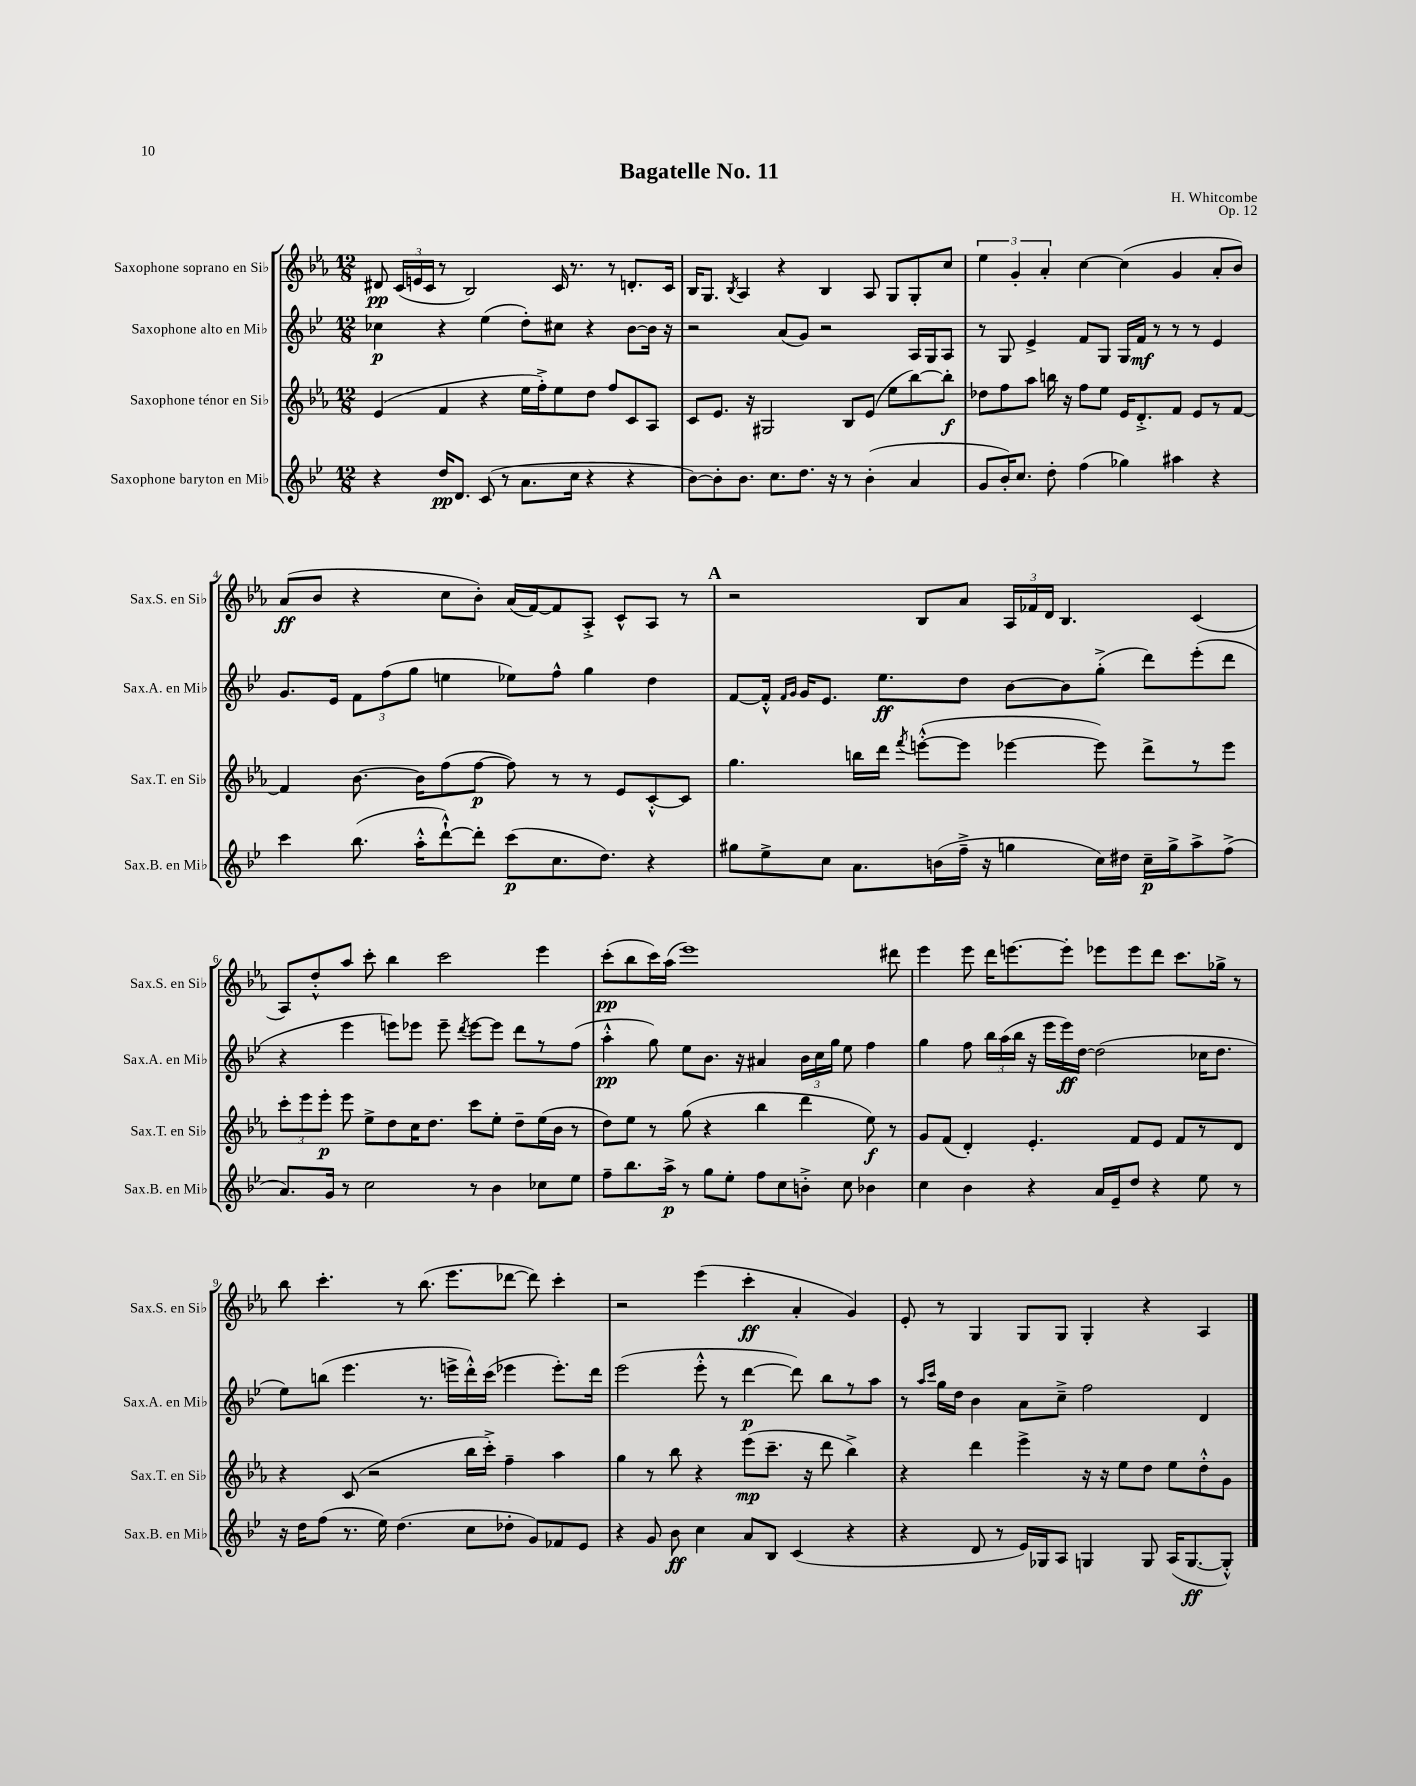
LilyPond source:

\header { title = "Bagatelle No. 11" composer = "H. Whitcombe" opus = "Op. 12" }
<<
\new StaffGroup <<
\new Staff = "s0" \with { instrumentName = "Saxophone soprano en Sib" shortInstrumentName = "Sax.S. en Sib" } {
    \clef treble \key ees \major \numericTimeSignature \time 12/8
    \autoBeamOff dis'8\pp \tuplet 3/2 { c'16[( e'16 c'16] } r8 bes2) c'16 r8. r8 d'8.[-. c'16] |
    bes16[ g8.] \acciaccatura { bes8 } aes4 r4 bes4 aes8 g8[ g8-. c''8] |
    \tuplet 3/2 { ees''4 g'4-. aes'4-. } c''4~ c''4( g'4 aes'8[-. bes'8]) |
    aes'8[\ff( bes'8] r4 c''8[ bes'8]-.) aes'16[( f'16~) f'8 aes8]-.-> c'8[-^ aes8] r8 |
    \mark \markup { \bold "A" } r2 bes8[ aes'8] \tuplet 3/2 { aes16[ fes'16 d'16] } bes4. c'4( |
    aes8[) d''8-.-^ aes''8] c'''8-. bes''4 c'''2 ees'''4 |
    c'''8[-.\pp( bes''8 c'''16) aes''16]( ees'''1) dis'''8 |
    ees'''4 ees'''8 d'''16[ e'''8.~ e'''8]-. ees'''8[ ees'''8 d'''8] c'''8.[ ges''16]-> r8 |
    bes''8 c'''4.-. r8 bes''8.( ees'''8.[ des'''8]~ des'''8) c'''4-. |
    r2 ees'''4( c'''4-.\ff aes'4-. g'4) |
    ees'8-. r8 g4 g8[ g8] g4-. r4 aes4 \bar "|." |
}
\new Staff = "s1" \with { instrumentName = "Saxophone alto en Mib" shortInstrumentName = "Sax.A. en Mib" } {
    \clef treble \key bes \major \numericTimeSignature \time 12/8
    \autoBeamOff ces''4\p r4 ees''4( d''8[-.) cis''8] r4 bes'8[~ bes'16] r16 |
    r2 a'8[( g'8]) r2 a16[ g16 a8] |
    r8 g8 ees'4-> f'8[ g8] g16[ f'16]\mf r8 r8 r8 ees'4 |
    g'8.[ ees'16] \tuplet 3/2 { f'8[ f''8( g''8] } e''4 ees''8[) f''8]-^ g''4 d''4 |
    \mark \markup { \bold "A" } f'8[~ f'16]-.-^ \grace { f'16[ g'16] } g'16[ ees'8.] ees''8.[\ff d''8] bes'8[~ bes'8 g''8]-.->( d'''8[) ees'''8-.( d'''8] |
    r4 ees'''4 e'''8[) ees'''8] ees'''8-- \acciaccatura { d'''8 } ees'''8[~ ees'''8] d'''8[ r8 f''8]( |
    a''4-.-^\pp g''8) ees''8[ bes'8.] r16 ais'4 \tuplet 3/2 { bes'16[ c''16 g''16] } ees''8 f''4 |
    g''4 f''8 \tuplet 3/2 { bes''16[ a''16( bes''16] } r16 ees'''16[ ees'''16\ff) d''16]~ d''2( ces''16[ d''8.] |
    ees''8[) b''8]( ees'''4. r8. e'''16[-> d'''16-.-^) c'''16]( ees'''4 ees'''8.[-.) d'''16] |
    ees'''2( ees'''8-.-^ r8 d'''4~\p d'''8) bes''8[ r8 a''8] |
    r8 \grace { a''16[ c'''16] } g''16[ d''16] bes'4 a'8[ c''8]---> f''2 d'4 \bar "|." |
}
\new Staff = "s2" \with { instrumentName = "Saxophone ténor en Sib" shortInstrumentName = "Sax.T. en Sib" } {
    \clef treble \key ees \major \numericTimeSignature \time 12/8
    \autoBeamOff ees'4( f'4 r4 ees''16[ f''16-.->) ees''8 d''8] f''8[ c'8 aes8] |
    c'8[ ees'8.] r16 gis2 bes8[ ees'8]( ees''8[ bes''8~) bes''8]-.\f |
    des''8[ f''8 aes''8] b''16 r16 f''8[ ees''8] ees'16[ d'8.-.-> f'8] ees'8[ r8 f'8]~ |
    f'4 bes'8.~ bes'16[ f''8( f''8]~\p f''8) r8 r8 ees'8[ c'8~-.-^ c'8] |
    \mark \markup { \bold "A" } g''4. b''16[ d'''16] \acciaccatura { f'''8 } e'''8[~-.-^( e'''8] ees'''4~ ees'''8) d'''8[-> r8 ees'''8] |
    \tuplet 3/2 { c'''8[-. ees'''8 ees'''8]-.\p } ees'''8 ees''8[-> d''8 c''16 d''8.] c'''8[ ees''8]-. d''8[-- ees''16( bes'16] r8 |
    d''8[) ees''8] r8 g''8( r4 bes''4 d'''4 ees''8\f) r8 |
    g'8[ f'8]( d'4-.) ees'4.-. f'8[ ees'8] f'8[ r8 d'8] |
    r4 c'8( r2 bes''16[ c'''16]-.->) f''4-- aes''4 |
    g''4 r8 bes''8 r4 ees'''8[\mp( c'''8.]-- r16 d'''8 bes''4->) |
    r4 d'''4 ees'''4-> r16 r16 ees''8[ d''8] ees''8[ d''8-.-^ g'8] \bar "|." |
}
\new Staff = "s3" \with { instrumentName = "Saxophone baryton en Mib" shortInstrumentName = "Sax.B. en Mib" } {
    \clef treble \key bes \major \numericTimeSignature \time 12/8
    \autoBeamOff r4 d''16[\pp d'8.] c'8( r8 a'8.[ c''16] r4 r4 |
    bes'8[~) bes'8-. bes'8.] c''8.[ d''8.] r16 r8 bes'4-.( a'4 |
    g'8[ bes'16-.) c''8.] d''8-. f''4( ges''4) ais''4 r4 |
    c'''4 bes''8.( a''16[-.-^ d'''8~-!-^) d'''8]-. c'''8[\p( c''8. d''8.]) r4 |
    \mark \markup { \bold "A" } gis''8[ ees''8-> c''8] a'8.[ b'16( f''16]---> r16 g''4 c''16[) dis''16] c''16[--\p g''16-> a''8-> f''8]->( |
    a'8.[) g'16] r8 c''2 r8 bes'4 ces''8[ ees''8] |
    f''8[-- bes''8. a''16]->\p r8 g''8[ ees''8]-. f''8[ c''8 b'8]-.-> c''8 bes'4 |
    c''4 bes'4 r4 a'16[ ees'16-- d''8] r4 ees''8 r8 |
    r16 d''16[ f''8]( r8. ees''16) d''4.( c''8[ des''8]-. g'8[) fes'8 ees'8] |
    r4 g'8 bes'8\ff c''4 a'8[ bes8] c'4( r4 |
    r4 d'8 r8 ees'16[) ges16 a8] g4 g8 a16[( g8.~\ff g8]-.-^) \bar "|." |
}
>>
>>
